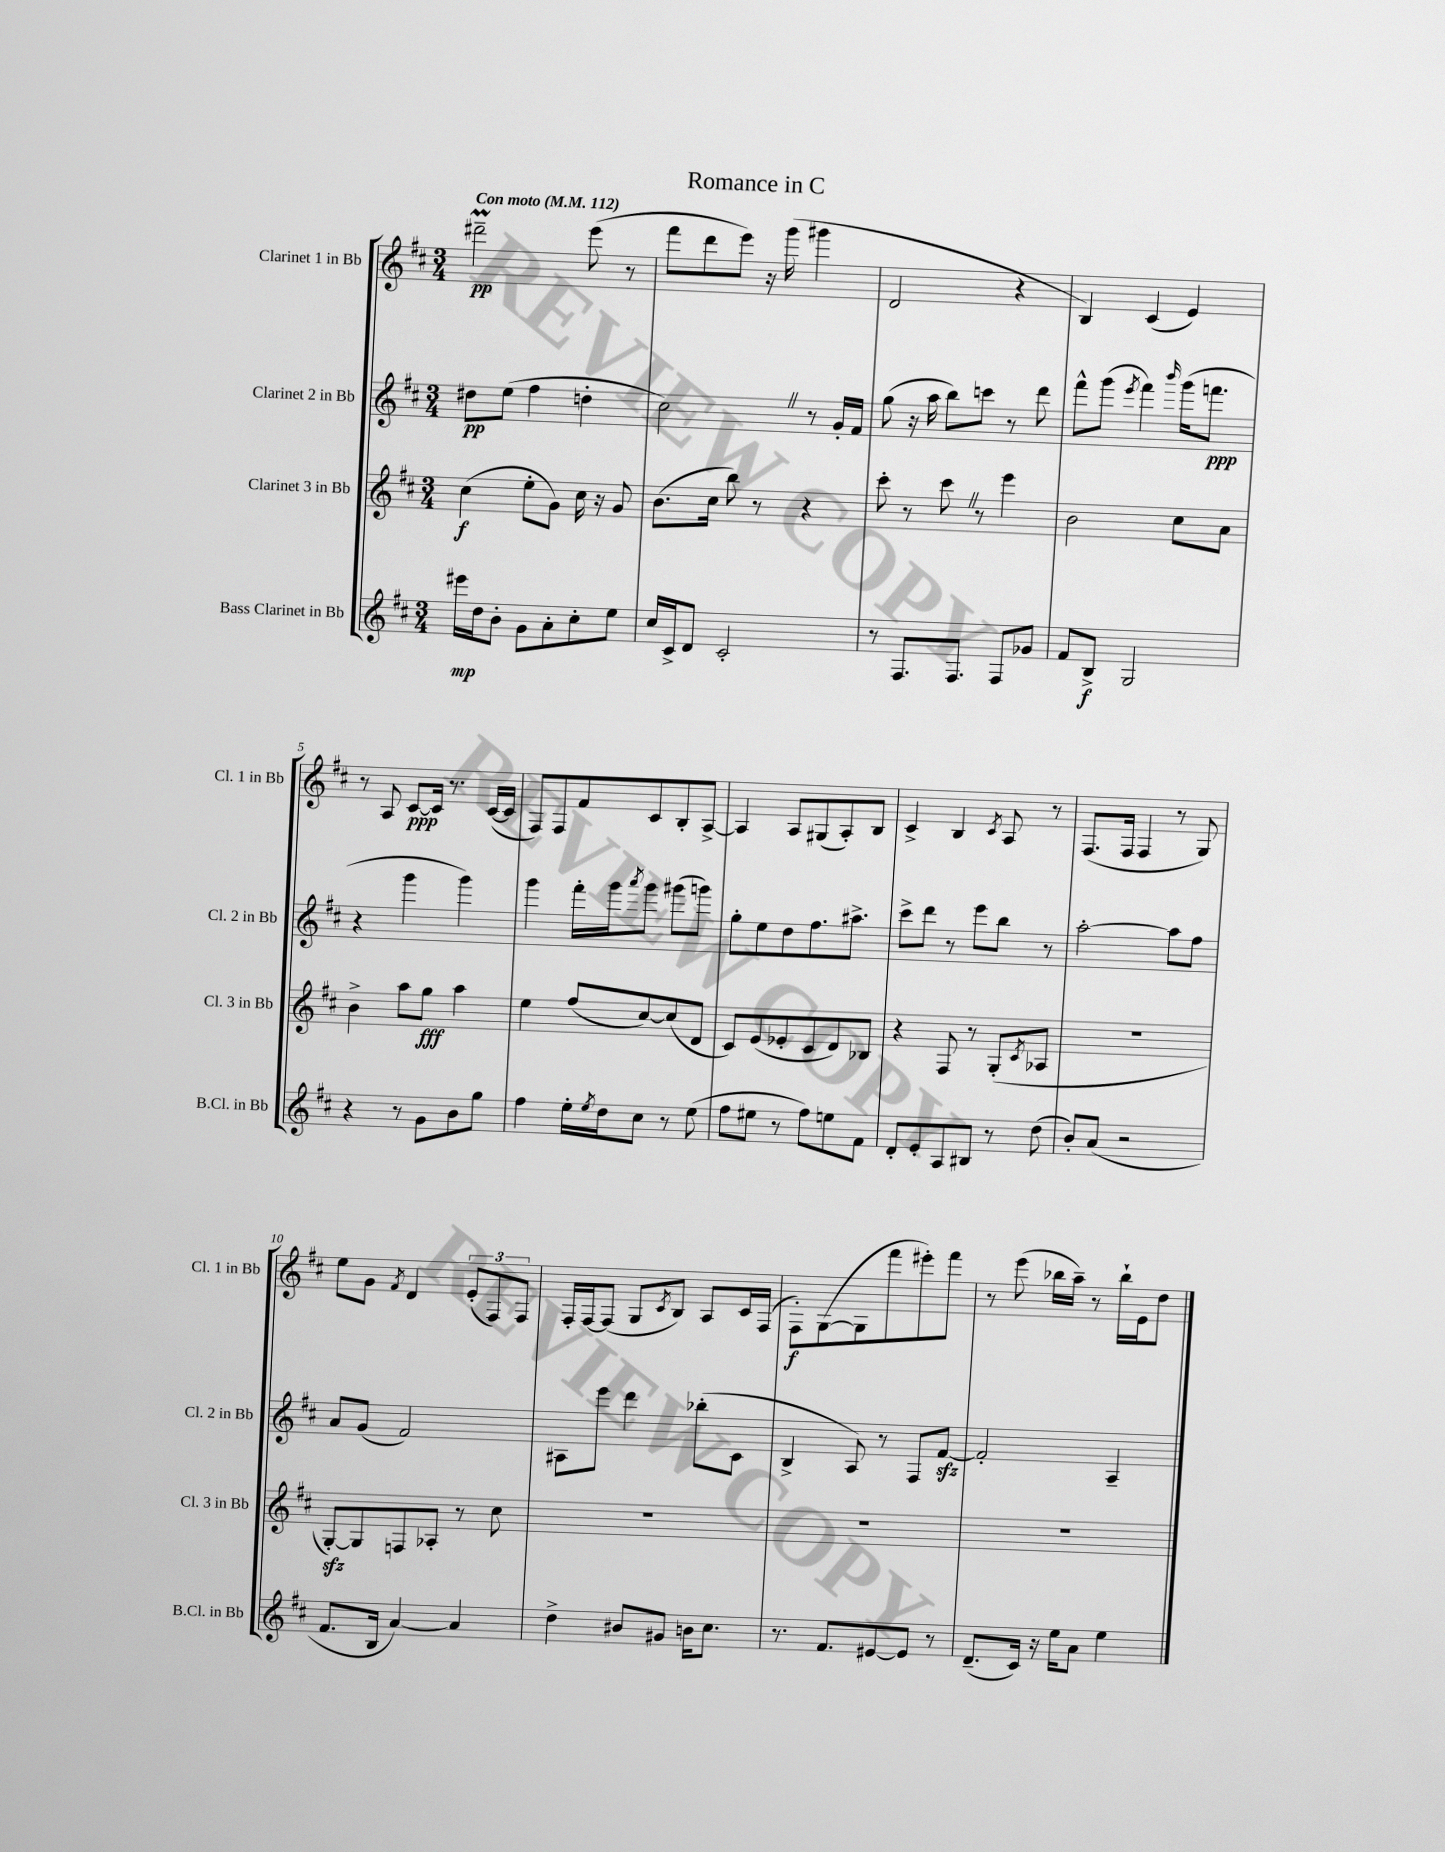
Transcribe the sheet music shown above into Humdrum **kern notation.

**kern	**kern	**kern	**kern
*staff4	*staff3	*staff2	*staff1
*clefG2	*clefG2	*clefG2	*clefG2
*k[f#c#]	*k[f#c#]	*k[f#c#]	*k[f#c#]
*M3/4	*M3/4	*M3/4	*M3/4
*MM112	*MM112	*MM112	*MM112
16eee#\LL	(4cc#\	8dd#\L	2ddd#~\
16dd\J	.	.	.
8b'\J	.	(8ee\J	.
8g\L	8ee'\L	4ff#\	.
8a'\	8g\J)	.	.
8cc#'\	16cc#\	4dd'\	(8eee\
.	16r	.	.
8ee\J	8g/	.	8r
=	=	=	=
16cc#/LL	(8.b\L	2cc#\)	8fff#\L
16c#^/J	.	.	.
8d/J	.	.	8ddd\
.	16cc#\Jk	.	.
2c#'/	8bb\)	.	8eee\J)
.	8r	.	16r
.	.	.	(16ggg\
.	4r	8r	4ggg#\
.	.	16g'/LL	.
.	.	16f#/JJ	.
=	=	=	=
8r	8ccc#'\	(8gg\	2d/
8.F#/L	8r	16r	.
.	.	16aa\	.
.	8ccc#\	8bb\L)	.
8.F#/J	.	.	.
.	8r	8ccc\J	.
8F#/L	4eee\	8r	4r
8g-/J	.	8ddd\	.
=	=	=	=
8f#/L	2b\	8fff#^^\L	4B/)
8B^/J	.	(8ggg\J	.
.	.	8qeee/	.
2G/	.	4fff#\)	(4c#/
.	.	16qqbbb/	.
.	8cc#\L	(16ggg\LK	4e/)
.	.	8.fff\J	.
.	8a\J	.	.
=	=	=	=
4r	4b^\	4r	8r
.	.	.	8A/
8r	8aa\L	4ggg\	[8c#/L
8g\L	8gg\J	.	16c#/]Jk
.	.	.	8.r
8b\	4aa\	4ggg\)	.
8gg\J	.	.	([16c#/LL
.	.	.	16c#/]JJ
=	=	=	=
4ff#\	4ee\	4ggg\	8F#/L)
.	.	.	8F#/
16ee'\LL	(8ff#/L	16fff#'\LL	8f#/
8qee/	.	.	.
16dd\J	.	16ggg\J	.
.	.	8qaaa/	.
8cc#\J	[8cc#/)	8ggg\J	8c#/
8r	(8cc#/]	(8ggg#\L	8B'/
(8ee\	8d/J	8ggg\J)	[8A^/J
=	=	=	=
8ff#\L	8c#/L)	8gg'\L	4A/]
8ee#\J	(8e/	8ee\	.
8r	8e-'/	8dd\	8A/L
8ff#\L)	8c#/	8.ff#\	(8G#/
8ee\	8d/)	.	8A'/)
.	.	8.aa#^\J	.
8f#\J	8B-/J	.	8B/J
=	=	=	=
8d'/L	4r	8ccc#^\L	4c#^/
8e'/	.	8ddd\J	.
8A/	8F#/	8r	4B/
8B#/J	8r	8eee\L	.
.	.	.	8qc#/
8r	(8G'/L	8bb\J	8A/
.	8qc#/	.	.
(8dd\	8A-/J	8r	8r
=	=	=	=
8b'/L)	2.r	[2aa'\	(8.F#/L
(8a/J	.	.	.
.	.	.	16F#/Jk
2r	.	.	4F#/
.	.	8aa\]L	8r
.	.	8ff#\J	8G/)
=	=	=	=
8.f#/L	[8G'/L)	8a/L	8ee\L
.	8G/]	(8g/J	8g\J
16B/Jk	.	.	.
.	.	.	8qf#/
[4a/)	8F/	2f#/)	4d/
.	8A-'/J	.	.
4a/]	8r	.	(12e'/L
.	.	.	12F#/)
.	8cc#\	.	.
.	.	.	12F#/J
=	=	=	=
4dd^\	2.r	8A#\L	16F#'/LL
.	.	.	[16F#/J
.	.	8eee\J	(8F#/]J
8b#/L	.	4ddd\	8G/L
.	.	.	8qc#/
8g#/J	.	.	8B/J)
16b\LK	.	(8bb-'\L	8A/L
8.cc#\J	.	.	.
.	.	8c#\J	16c#/L
.	.	.	(16F#/JJ
=	=	=	=
8.r	2.r	4B^/	8F#'\L)
.	.	.	([8G\
8.f#/L	.	.	.
.	.	8A/)	8G\]
[8e#/	.	8r	8fff#\
8e#/]J	.	8F#/L	8eee#'\)
8r	.	[8f#/J	8fff#\J
=	=	=	=
(8.d~/L	2.r	2f#'/]	8r
.	.	.	(8eee\
16c#/Jk)	.	.	.
16r	.	.	16bb-\LL
16ee\LK	.	.	16aa~\JJ)
8a\J	.	.	8r
4ee\	.	4A~/	16bb-`\LL
.	.	.	16e\J
.	.	.	8dd\J
==	==	==	==
*-	*-	*-	*-
